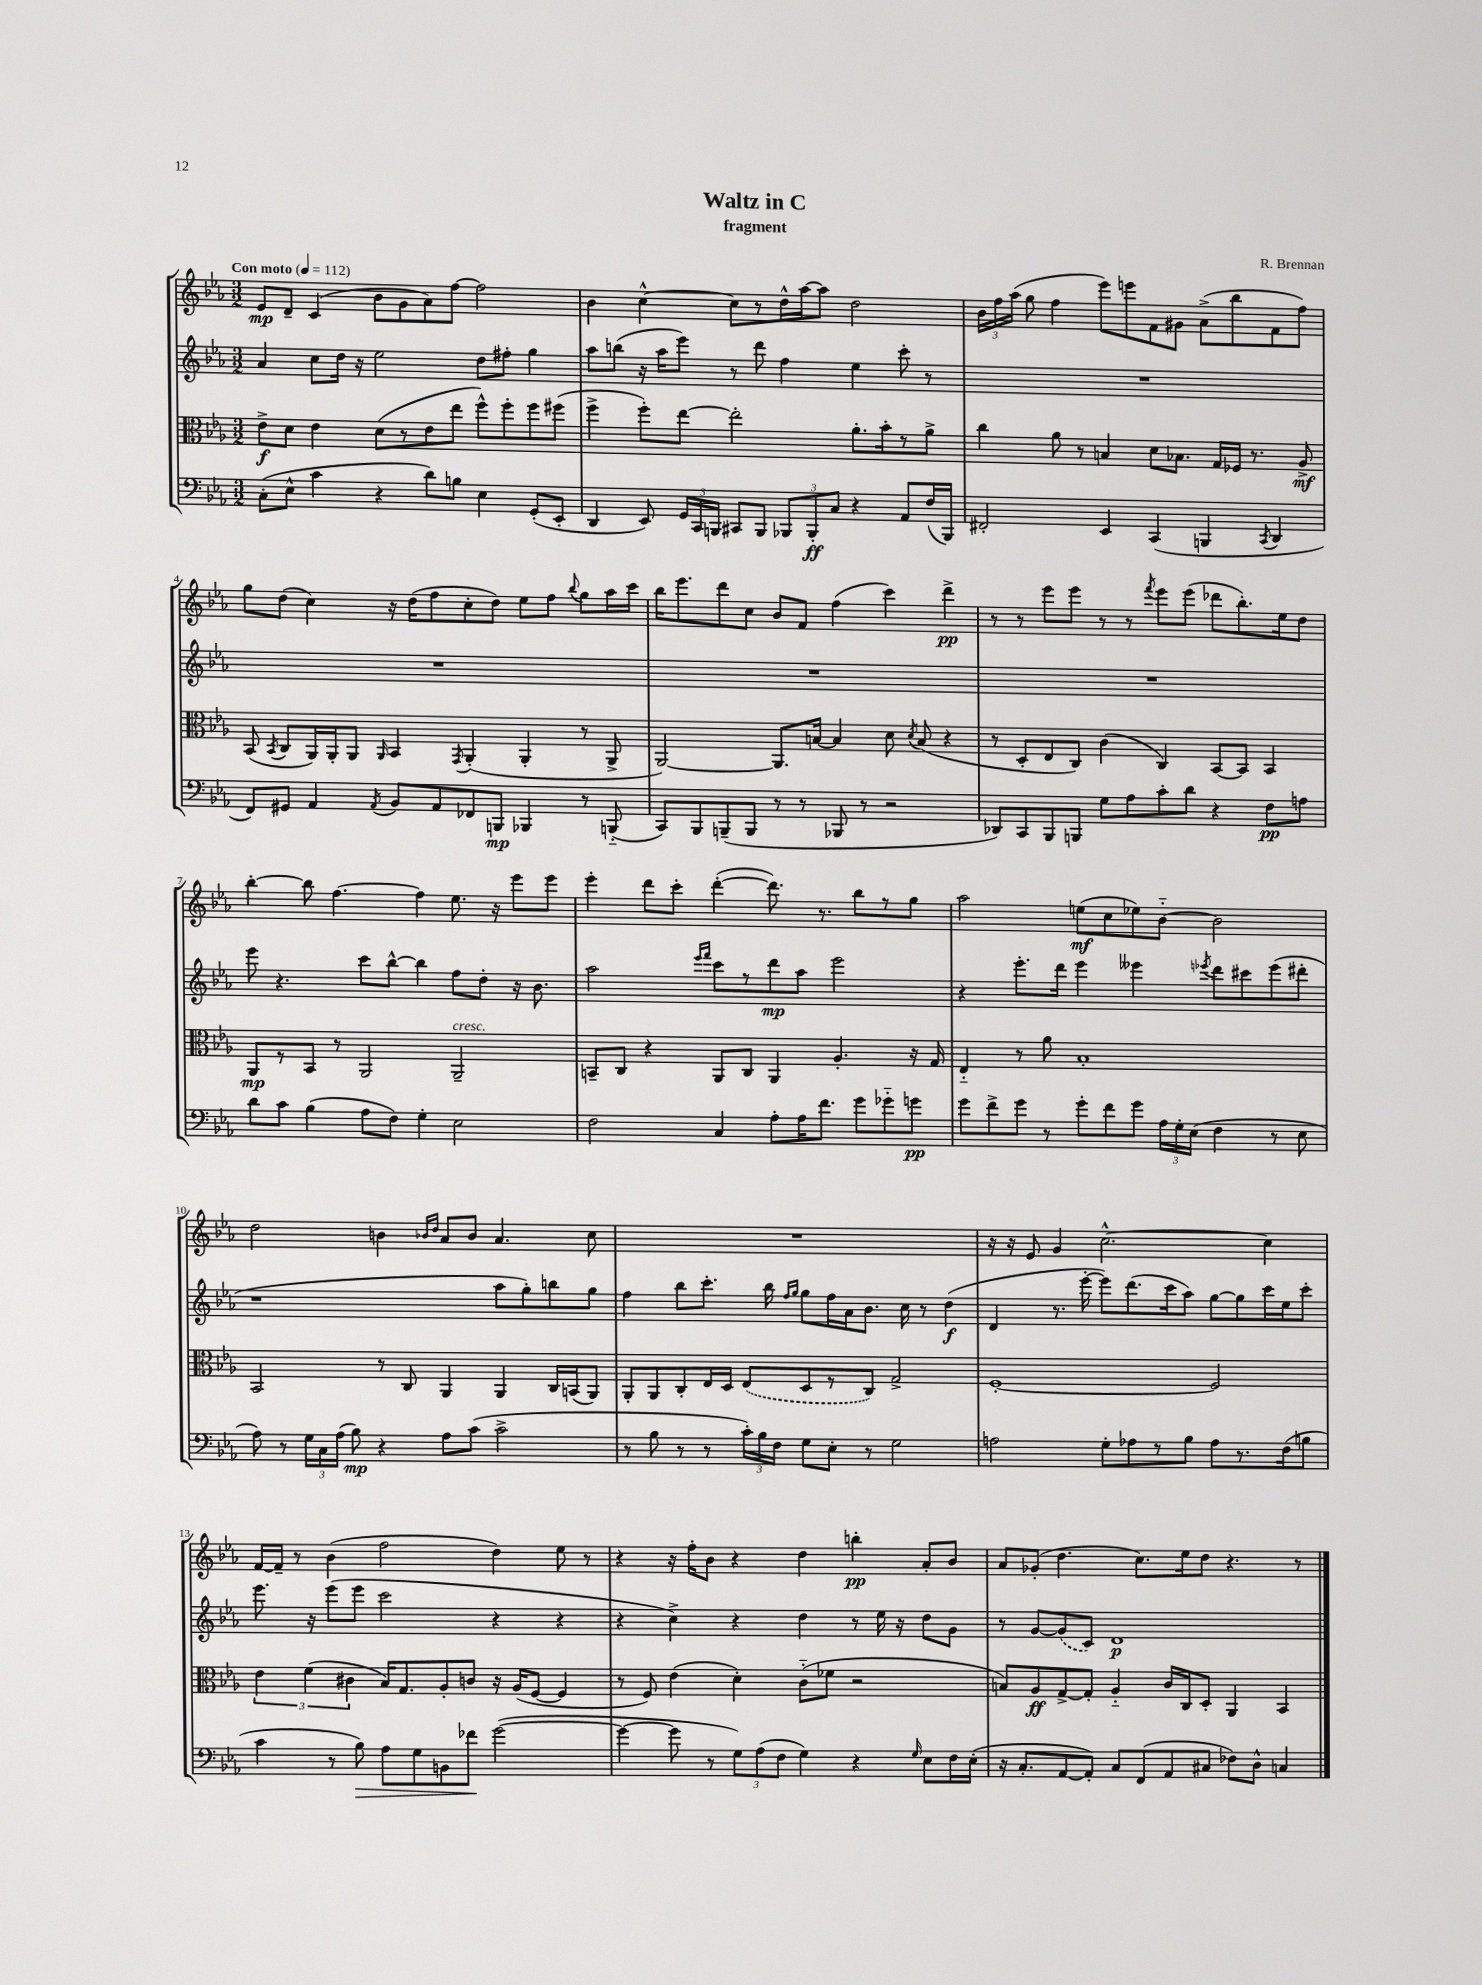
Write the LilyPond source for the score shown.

\header { title = "Waltz in C" composer = "R. Brennan" subtitle = "fragment" }
<<
\new StaffGroup <<
\new Staff = "s0" {
    \clef treble \key ees \major \numericTimeSignature \time 3/2 \tempo "Con moto" 4 = 112
    \autoBeamOff ees'8[\mp d'8]-- c'4( bes'8[ g'8 aes'8) f''8]~ f''2 |
    bes'4 c''4~-^ c''8[ r8 d''16-^ aes''16~ aes''8] d''2 |
    \tuplet 3/2 { bes'16[ f''16 aes''16]( } g''8 f''4 ees'''8[) e'''8 f'8 gis'8] aes'8[->( bes''8 f'8 f''8]) |
    g''8[ d''8]( c''4) r16 d''16[( f''8 c''8-. d''8]) ees''8[ f''8] \appoggiatura { bes''8 } g''8[ aes''16 c'''16] |
    bes''16[ ees'''8. d'''8 c''8] bes'8[ f'8] f''4( c'''4) d'''4->\pp |
    r8 r8 ees'''8[ ees'''8] r8 r8 \acciaccatura { f'''8 } ees'''8[ ees'''8]( des'''8[ bes''8.-.) ees''16 d''8] |
    bes''4~-. bes''8 f''4.~ f''4 ees''8. r16 ees'''8[ ees'''8] |
    ees'''4-. d'''8[ c'''8]-. d'''4~-.( d'''8.) r8. bes''8[ r8 g''8] |
    aes''2 e''8[\mf( c''8 ees''8) bes'8]~-_ bes'2 |
    d''2 b'4 \grace { bes'16[ d''16] } aes'8[ bes'8] aes'4. c''8 |
    R1. |
    r16 r16 ees'8 g'4 c''2.~-^ c''4 |
    f'16[~ f'16]-- r8 bes'4( f''2 d''4) ees''8 r8 |
    r4 r16 f''16[-. bes'8] r4 d''4 b''4-.\pp aes'8[-. bes'8] |
    aes'8[ ges'8]-.( d''4. c''8.[) ees''16 d''8] r4. r8 \bar "|." |
}
\new Staff = "s1" {
    \clef treble \key ees \major \numericTimeSignature \time 3/2
    \autoBeamOff aes'4 c''8[ d''16] r16 ees''2 d''8[ fis''8]-. g''4 |
    aes''8[ b''8]( r16 aes''16[ ees'''8]) r8 d'''8 f''4 ees''4 c'''8-. r8 |
    R1. |
    R1. |
    R1. |
    R1. |
    ees'''8 r4. c'''8[ bes''8]~-^ bes''4 f''8[ d''8]-. r16 bes'8. |
    aes''2 \grace { ees'''16[ f'''16] } c'''8[ r8 d'''8\mp aes''8] ees'''2 |
    r4 ees'''8.[-. d'''16] ees'''4 eeses'''4 \acciaccatura { ees'''8 } d'''8[ cis'''8 ees'''8( dis'''8]-. |
    r1 aes''8[ g''8-.) b''8 g''8] |
    f''4 bes''8[ c'''8.]-. bes''16 \grace { f''16[ g''16] } g''8[ f''16 aes'16 bes'8.] c''16 r8 d''4\f( |
    d'4 r8. ees'''16~-. ees'''8[) d'''8.( c'''16 aes''8]) g''8[~ g''8 c'''16 ees''16 c'''8]-. |
    ees'''8. r16 ees'''8[( ees'''8] c'''2 r4 r4 |
    r4 c''4->) r4 d''4 r8 ees''16 r16 d''8[ g'8] |
    r8 g'8[~ \once \slurDashed g'8( c'8]) d'1\p \bar "|." |
}
\new Staff = "s2" {
    \clef alto \key ees \major \numericTimeSignature \time 3/2
    \autoBeamOff ees'8[->\f d'8] ees'4 d'8[( r8 ees'8 ees''8] f''8[-^) f''8-. f''8 fis''8]( |
    f''4-> f''8[-.) ees''8]~ ees''2-. aes'8.[-. bes'16-. r8 aes'8]-> |
    c''4 aes'8 r8 b4 d'8[ bes8.] g16[ fes16] r8. aes8->\mf |
    bes,8( \acciaccatura { bes,8 } c8[ aes,16) aes,16-. aes,8] \grace { aes,16 } bes,4 \acciaccatura { g,8 } aes,4-.( aes,4-. r8 aes,8-> |
    aes,2~) aes,8.[ b16]~ b4 d'8 \acciaccatura { d'8 } b8( r4 |
    r8 d8[-. ees8 c8]) c'4( c4) bes,8[~ bes,8] bes,4 |
    aes,8[\mp r8 bes,8] r8 aes,2 aes,2--^\markup { \italic "cresc." } |
    b,8[-- c8] r4 aes,8[ c8] aes,4 aes4.-. r16 g16 |
    ees4-_ r8 aes'8 bes1-. |
    bes,2 r8 c8 aes,4 aes,4 c16[ b,16( aes,8]) |
    aes,8[-. aes,8 c8-. ees16 d16] \once \slurDashed ees8[( d8 r8 c8]) g2-> |
    f1~-. f2 |
    \tuplet 3/2 { ees'4 f'4( cis'4 } bes16[) g8. aes8-. c'8] r16 aes16[( f8]~ f4 |
    r8 f8) ees'4( d'4-.) c'8[-_( fes'8] r2 |
    b8[) aes8\ff g8~-> g8]-. aes4-_ c'16[ c16 d8]-. aes,4 bes,4 \bar "|." |
}
\new Staff = "s3" {
    \clef bass \key ees \major \numericTimeSignature \time 3/2
    \autoBeamOff c8[-.( ees8]-^ c'4 r4 d'8[) b8] ees4 g,8[-.( ees,8]-. |
    d,4 ees,8) \tuplet 3/2 { g,16[ c,16 b,,16] } cis,8[ b,,8] \tuplet 3/2 { bes,,8[ bes,,8-.\ff c8] } r4 aes,8[ f16( bes,,16]) |
    fis,2-. ees,4 c,4( b,,4 \acciaccatura { c,8 } d,4 |
    f,8[) gis,8] aes,4 \acciaccatura { aes,8 } bes,8[ aes,8 fes,8 b,,8]\mp bes,,4 r8 b,,8-_( |
    c,8[) bes,,8 b,,8--( b,,8] r8 r8 bes,,8 r8 r2 |
    des,8[) c,8 bes,,8 b,,8] g8[ aes8 c'8-. d'8] r4 f8[\pp a8] |
    d'8[ c'8] bes4( aes8[ f8]) g4-. ees2 |
    f2 c4 aes8[-. aes16 f'8.] g'8[ ges'8-_ g'8]\pp |
    g'8[ f'8-> g'8] r8 g'8[-. f'8 g'8] \tuplet 3/2 { aes16[ g16-. ees16]( } f4 r8 ees8 |
    aes8) r8 \tuplet 3/2 { g16[ c16 aes16]( } bes8\mp) r4 aes8[ c'8]( c'2-> |
    r8 bes8 r8 r8 \tuplet 3/2 { c'16[-.) bes16 f16] } g8[ ees8]-. r8 g2 |
    a2 g8[-. aes8 r8 bes8] aes8[ r8. f16( b8] |
    c'4 r8 bes8\>) aes8[ g8 b,8 fes'8]\! g'2~( |
    g'4~ g'8 r8 \tuplet 3/2 { g8[) aes8( f8] } g4) r4 \grace { g16 } ees8[ f16 ees16]-.( |
    r16 c8.[-. aes,8~ aes,8]-.) c8[ f,8( aes,8 cis8] fes8[) d8]-^ c4 \bar "|." |
}
>>
>>
